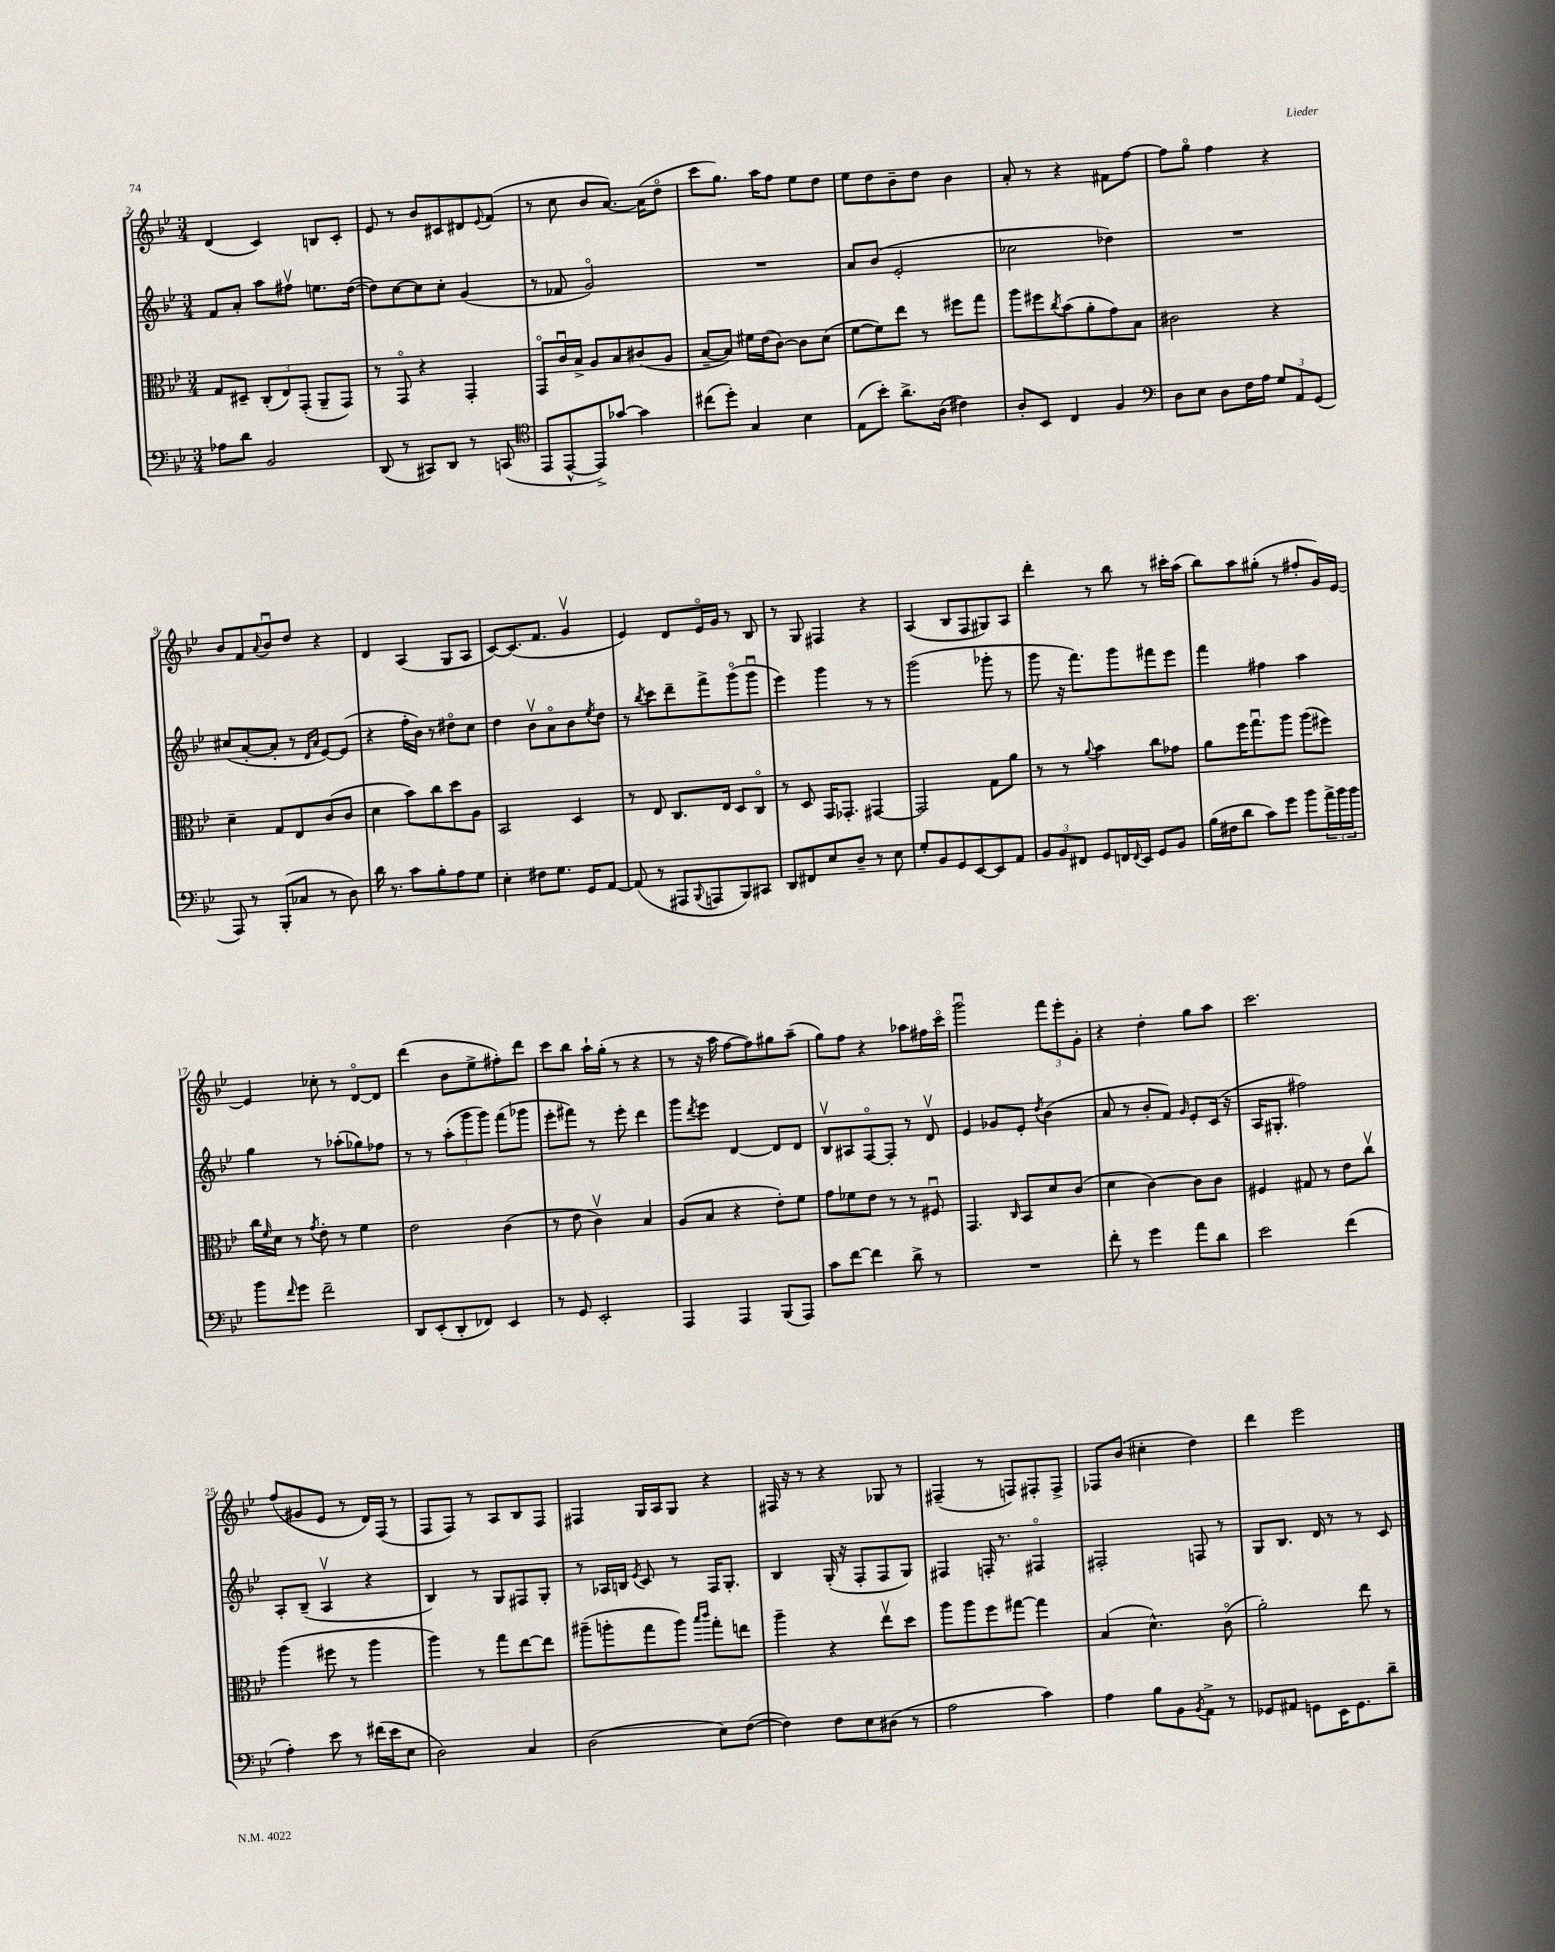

**kern	**kern	**kern	**kern
*staff4	*staff3	*staff2	*staff1
*clefF4	*clefC3	*clefG2	*clefG2
*k[b-e-]	*k[b-e-]	*k[b-e-]	*k[b-e-]
*M3/4	*M3/4	*M3/4	*M3/4
8A-	8G	8f	(4d
8d	8D#~	8a'	.
2BB-	(12C'	8aa	4c)
.	12E-)	.	.
.	.	8ff#v	.
.	(12GG'	.	.
.	8AA~	8.ee	8B
.	8GG)	.	8c'
.	.	([16dd	.
=	=	=	=
(8DD	8r	8dd])	8e-
8r	8GGo	[8cc	8r
8CC#)	4r	8cc]	8b-
8DD	.	8cc'	8c#
8r	4GG'	(4g	8d#
.	.	.	8qqe-
(8CC	.	.	(8f
=	=	=	=
*clefC4	*	*	*
8EE-	8GGo	8r	8r
[8EE-^^	16cu	8f-	8cc
.	16B-^	.	.
8EE-^])	8A	2go)	8b-
[8g-	8B-	.	[8.a)
4g-]	(8c#	.	.
.	.	.	(16a]
.	8A	.	8ddo
=	=	=	=
(8cc#	[8B-~	2.r	8ccc
8dd')	8B-])	.	8.gg)
4G	16f#	.	.
.	(16e-	.	16aa
.	[8c)	.	8ff
4B-	8c]	.	8ee-
.	(8d	.	8dd
=	=	=	=
(8E-	[8f	8a	8ee-
8b-')	8f])	(8b-	8dd
8.a^	8ee-	2e-'	8b-~
.	8r	.	8dd
(16A	.	.	.
4c#)	8ff#	.	4b-
.	8gg	.	.
=	=	=	=
8A'	8aa	2cc-	8a'
8BB-	8ff#	.	8r
.	8qcc	.	.
4C	(8b-	.	4r
.	8a'	.	.
4F	8g)	4dd-)	8f#
.	8B-	.	[8ff
=	=	=	=
*clefF4	*	*	*
8D	2c#	2.r	8ff]
8E-	.	.	8ggo
8D	.	.	4ff
16F	.	.	.
16A	.	.	.
12G	4r	.	4r
12AA	.	.	.
(12GG	.	.	.
=	=	=	=
8AAA)	4d~	(8cc#	8b-
8r	.	[8a'	8f
.	.	.	8qqa
(8BBB-'	8G	8a']	8b-u
8C-	8E-	8r	8dd
.	.	16qqd	.
.	.	16qqa	.
8r	(8c	[8e-)	4r
8D)	8c	(8e-]	.
=	=	=	=
16d	4d	4r	4d
8.r	.	.	.
8c	8b-)	16ff'	(4A
.	.	16b-)	.
8B-'	8cc	8r	.
8A	8dd	8dd#o	8G
8G	8A	8cc	8A
=	=	=	=
4E-'	2BB-	4dd	[8c)
.	.	.	(8.c]
8F#	.	8b-v	.
.	.	.	8.f
8.G	.	8ao	.
.	4D	8b-	4gv
16GG	.	.	.
.	.	8qee-	.
[8AA	.	8dd	.
=	=	=	=
(8AA]	8r	8r	4e-)
.	.	8qbb-	.
8r	8E-	8ccc	.
8AAA#	8.C	8ddd~	8d
8qqBBB-	.	.	.
8AAA	.	8fff^	16e-o
.	16E-	.	16g
8BBB-)	8D	(8gggo	8r
8CC#	8Co	8gggu	8B-
=	=	=	=
8DD	8r	4eee-)	8r
8FF#	8D	.	8G
8E-	16GG	4ggg	4F#
.	8.GG-'	.	.
8D~	.	.	.
8r	[4GG#	8r	4r
8E-	.	8r	.
=	=	=	=
8G'	2GG#]	(2ggg	(4A
8BB-	.	.	.
8GG	.	.	8B-
[8EE-	.	.	8F
8EE-]	8G	8ggg-'	8G#)
8AA	8a	8r	8A
=	=	=	=
12BB-	8r	8ggg	4ddd'
12BB-	.	.	.
.	8r	16r	.
12FF#	.	.	.
.	.	8.fff)	.
.	8qqa	.	.
8GG	4b-	.	8r
16FF	.	8ggg	8bb-
8qqFF	.	.	.
16EE-	.	.	.
8GG	8cc	8fff#	8r
8BB-	8g-	8eee-	16ccc#'
.	.	.	(16aa
=	=	=	=
(16B-	8a	4fff	8bb-)
16F#	.	.	.
8d	16ff	.	8aa
.	8.ggu	.	.
8c)	.	4ff#	(8gg#'
8g	8aa	.	8r
8b-	(8aa	4aa	8ff#'
24a^	8ff#)	.	16g)
24b-	.	.	.
.	.	.	[16e-
24b-	.	.	.
=	=	=	=
8b-	16cc	4gg	4e-]
.	16qqf	.	.
.	16d	.	.
16qqf	.	.	.
8g	8r	.	.
.	8qg	.	.
2f~	8e-'	8r	8cc-'
.	8r	(8aa-'	8r
.	4f	8gg-)	[8do
.	.	8ff-	8d]
=	=	=	=
8DD	2e-	8r	(4ddd
(8EE-'	.	8r	.
8DD'	.	(12aa'	8b-
.	.	12ggg	.
8FF-)	.	.	8ee-^
.	.	12ggg)	.
4EE-	(4c	(8fff	8ff#')
.	.	8ggg-	8ddd
=	=	=	=
8r	8r	8eee-'	8ccc
8GG	8e-	8fff#)	8bb-
2EE-'	4cv)	8r	16aa`
.	.	.	(16gg'
.	.	8eee-'	8r
.	4B-	4ddd	4r
=	=	=	=
4AAA	(8A	8ggg	8r
.	.	8qddd	.
.	8B-	8eee-	16r
.	.	.	16aa
4AAA	4r	[4d	[8ff
.	.	.	8ff])
(8BBB-	8e-')	8d]	8gg#
8AAA)	8f	8d	(8aa~
=	=	=	=
8c	8g	8B-v	8gg)
[8f	8f-	8A#	8ff
4f]	8e-	[8Fo	4r
.	8r	8F']	.
8d^	8r	8r	8aa-
8r	8F#u	8dv	16ff#
.	.	.	16ccco
=	=	=	=
2.r	4.GG	4e-	2gggu
.	.	8g-	.
.	16qqC	.	.
.	8BB-	8e-'	.
.	.	8qdd	.
.	8d	(4b-	12fff
.	.	.	12eee-'
.	(8c	.	.
.	.	.	12g'
=	=	=	=
8f'	4d	8a	4r
8r	.	8r	.
4g	[4c)	8b-'	4dd'
.	.	8f)	.
.	.	16qqg	.
8a	8c]	8e-'	8gg
8d	8c	(16c	8aa
.	.	16r	.
=	=	=	=
2e-	4F#	16A	2.ccc
.	.	8.G#'	.
.	8G#	2ff#)	.
.	8r	.	.
(4f	8e-	.	.
.	8ccv	.	.
=	=	=	=
4A')	(4aa	8A'	(8ff
.	.	(8B-~	8g#
8e-	8ff#	4Av	8e-
8r	8r	.	8r
(16f#	4aa	4r	16d)
16e-	.	.	(16F
8E-	.	.	8r
=	=	=	=
2D)	4aa)	4B-)	8F
.	.	.	8F)
.	8r	8r	8r
.	8gg	8G	8A
4C	[8ee-	8F#	8B-
.	8ee-]	8G'	8F
=	=	=	=
(2D	(8aa#~	8r	4F#
.	8aa'	16A-	.
.	.	16B	.
.	.	8qe-	.
.	8gg	8c	16G
.	.	.	16A
.	8aa)	8r	8G
.	16qqbb-	.	.
.	16qqccc	.	.
8E-)	8gg'	16F	4r
.	.	8.G'	.
([8F	8ee	.	.
=	=	=	=
4F])	4aa~	4B-	16F#
.	.	.	16r
.	.	.	8r
8F	4r	(16G'	4r
.	.	16r	.
8E-	.	8F'	.
(8D#	8ee-v	8F	8G-
8r	8dd	8G)	8r
=	=	=	=
2A	8aa	4F#	(4F#~
.	8aa	.	.
.	8ff	16F'	8r
.	.	8.r	.
.	[8gg#	.	8F)
4c)	4gg#]	4F#o	8F#'
.	.	.	8F#^
=	=	=	=
4A	(4B-	2F#'	8F-
.	.	.	(8b-
8B-	4.d^^)	.	4cc#'
8BB-	.	.	.
8qBB-	.	.	.
8AA^	.	8F	4dd)
8r	(8co	8r	.
=	=	=	=
8GG-	2a')	8G	4ddd
8AA#	.	8.B-	.
8GG	.	.	2eee-
.	.	16d	.
16EE-	.	8r	.
8.GG	.	.	.
.	8ee-	8r	.
8d~	8r	8c	.
==	==	==	==
*-	*-	*-	*-
